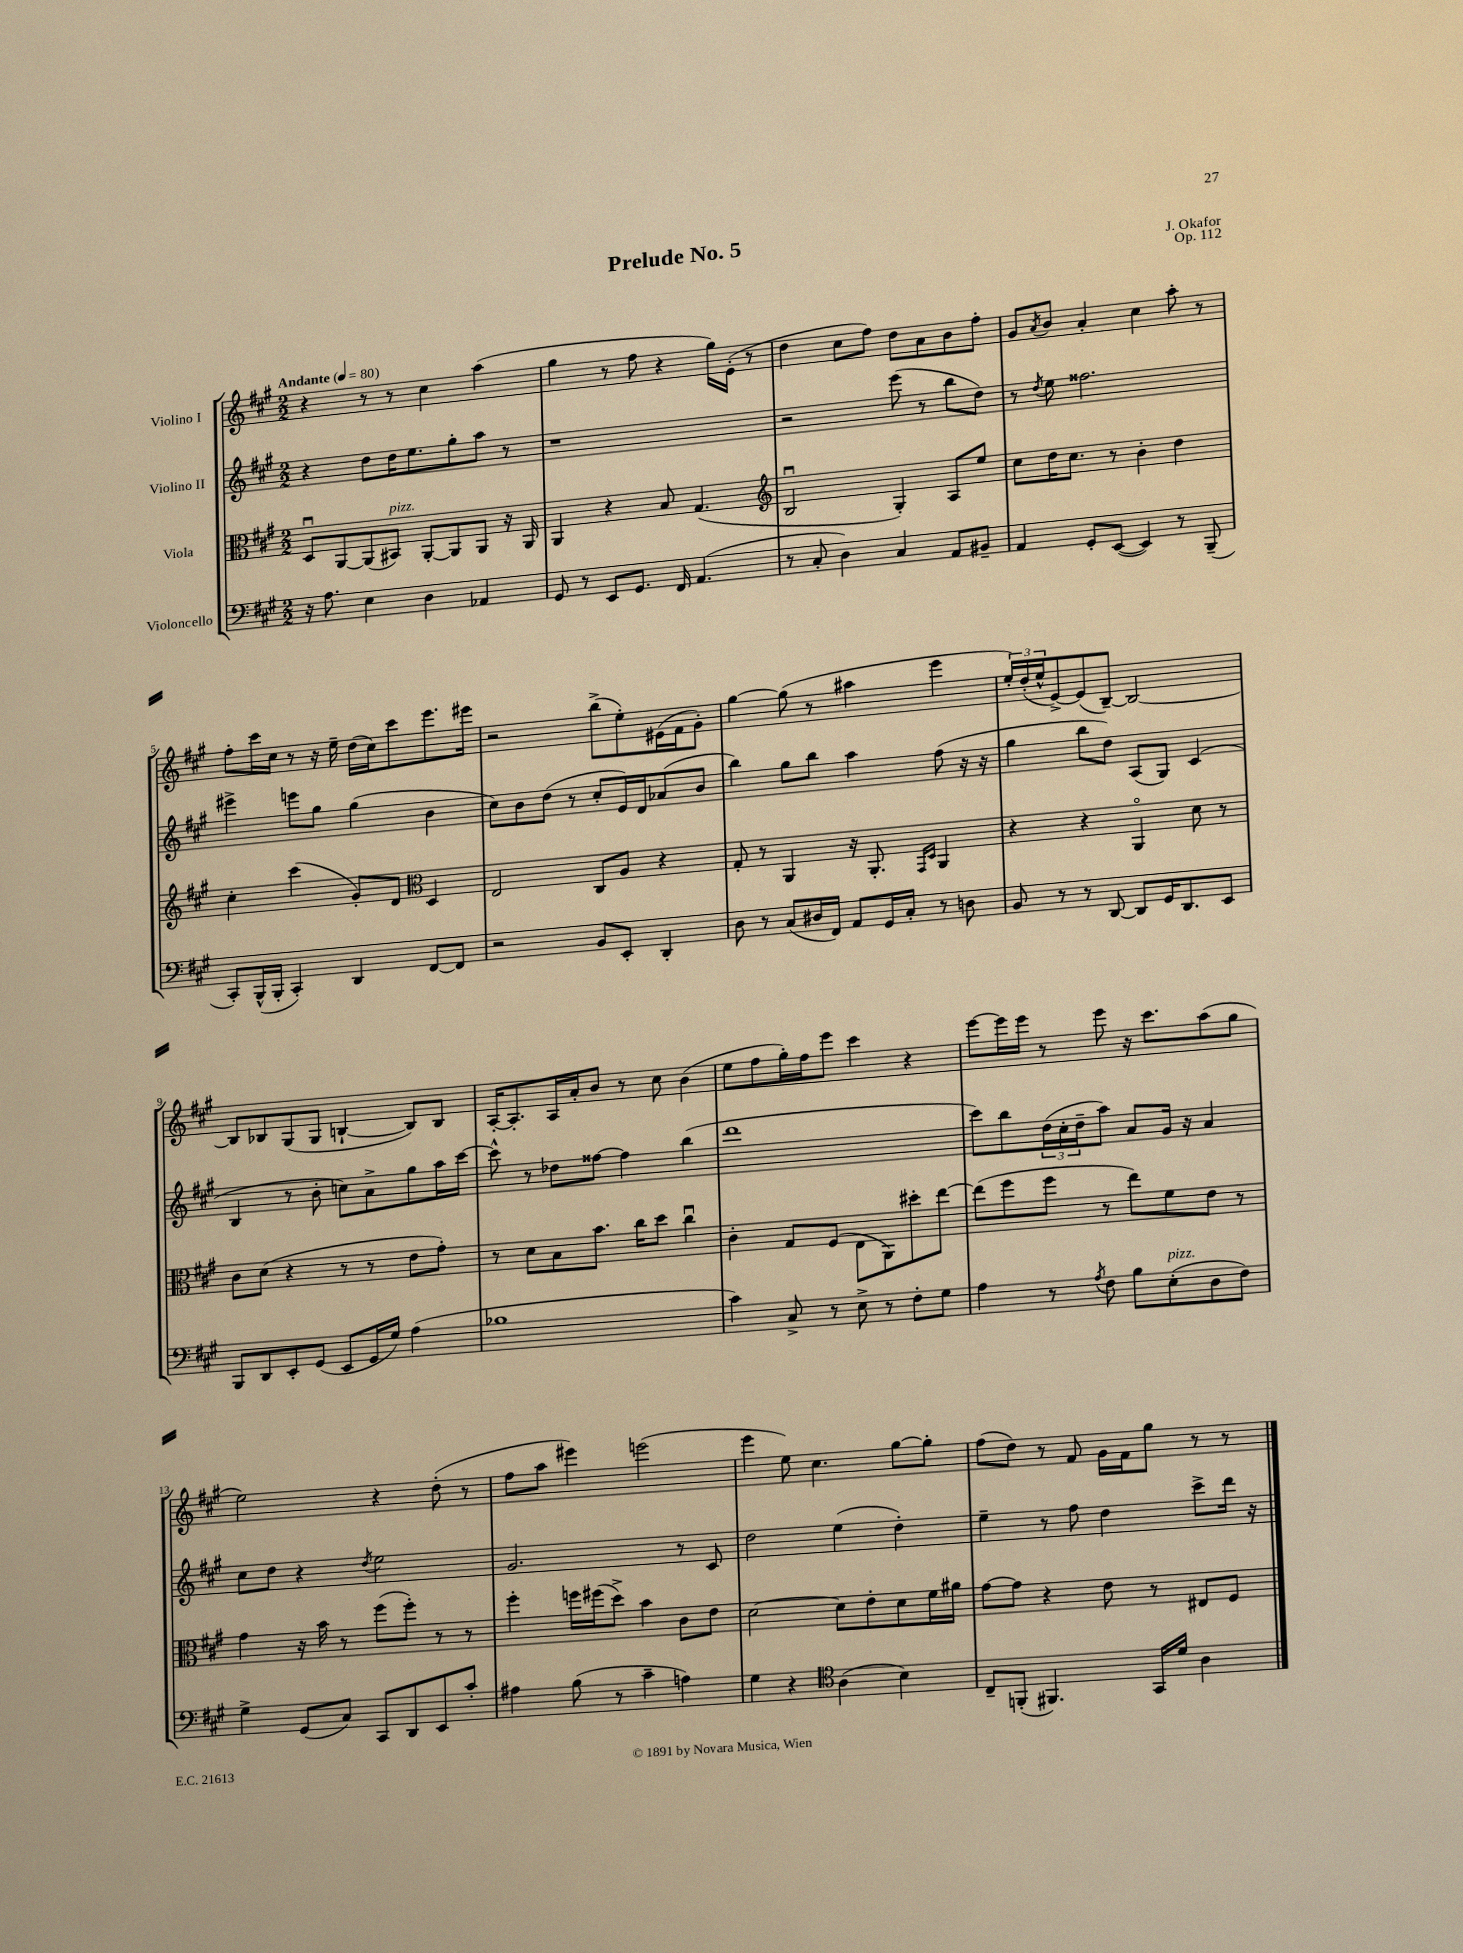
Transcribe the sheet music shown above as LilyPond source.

\header { title = "Prelude No. 5" composer = "J. Okafor" opus = "Op. 112" }
<<
\new StaffGroup <<
\new Staff = "s0" \with { instrumentName = "Violino I" } {
    \clef treble \key a \major \numericTimeSignature \time 2/2 \tempo "Andante" 4 = 80
    r4 r8 r8 cis''4 a''4( |
    gis''4 r8 fis''8 r4 gis''16) e'16-.( r8 |
    d''4 cis''8 fis''8) d''8 a'8 b'8 fis''8-. |
    gis'8 \acciaccatura { a'8 } b'8 a'4-. cis''4 a''8-. r8 |
    fis''8-. cis'''16 cis''16 r8 r16 e''16-- d''16( cis''16) cis'''8 e'''8. eis'''16 |
    r2 b''8->( e''8-.) eis'16( fis'16 gis'8-.) |
    gis''4~ gis''8( r8 ais''4 e'''4 |
    \tuplet 3/2 { e''16-.) d''16-.( e''16-^ } e'8~->) e'8( b8~--) b2~ |
    b8 bes8 gis8( gis8 b4~-! b8) b8 |
    a16~-. a8.-. a16 a'16-. b'8 r8 cis''8 b'4( |
    e''8 fis''8 gis''16-.) fis''16 e'''8 cis'''4 r4 |
    e'''8~ e'''16 e'''16 r8 e'''8 r16 cis'''8. a''8( gis''8 |
    e''2) r4 d''8-.( r8 |
    fis''8 a''8 eis'''4) e'''2( |
    e'''4 e''8) cis''4. gis''8~ gis''8-. |
    fis''8( d''8) r8 fis'8 gis'16 fis'16 gis''8 r8 r8 \bar "|." |
}
\new Staff = "s1" \with { instrumentName = "Violino II" } {
    \clef treble \key a \major \numericTimeSignature \time 2/2
    r4 d''8 d''16 e''8. gis''8-. a''8 r8 |
    r1 |
    r2 e'''8( r8 b''8 d''8) |
    r8 \acciaccatura { d''8 } e''8 fisis''2. |
    eis'''4-> e'''8 gis''8 gis''4( b'4 |
    cis''8) b'8 d''8( r8 cis''8-. e'16) d'16 aes'8( b'8 |
    b''4) gis''8 b''8 a''4 fis''8( r16 r16 |
    gis''4 b''8 d''8) a8( gis8) cis'4( |
    b4 r8 b'8-. c''8) a'8-> gis''8 a''16 cis'''16~ |
    cis'''8-^ r8 des''8 fisis''8~ fisis''4 b''4( |
    d'''1 |
    cis'''8) b''8 \tuplet 3/2 { d''16( cis''16-. d''16-- } a''8) a'8 gis'16 r16 a'4 |
    cis''8 d''8 r4 \acciaccatura { d''8 } e''2 |
    gis'2. r8 cis'8 |
    d''2 e''4( d''4-.) |
    e''4-- r8 fis''8 d''4 cis'''8-> d'''16 r16 \bar "|." |
}
\new Staff = "s2" \with { instrumentName = "Viola" } {
    \clef alto \key a \major \numericTimeSignature \time 2/2
    d8\downbow a,8~ a,8( bis,8^\markup { \italic "pizz." }) a,8~-. a,8 a,8 r16 a,16 |
    a,4 r4 b8 gis4.( |
    \clef treble b2\downbow gis4-.) a8 e''8 |
    cis''8 d''16 cis''8. r8 b'4-. d''4 |
    cis''4-. cis'''4( gis'8-.) d'8 \clef alto d4 |
    e2 cis8 a8 r4 |
    gis8-. r8 a,4 r16 a,8.-. \grace { gis,16 d16 } a,4 |
    r4 r4 a,4\flageolet d'8 r8 |
    cis'8 d'8( r4 r8 r8 e'8 gis'8-.) |
    r8 d'8 b8 b'8. cis''16 d''8 cis''4\downbow |
    cis'4-. gis8 fis8( e8 a,8) dis''8-. e''8~ |
    e''8( fis''8 fis''8 r8 e''8) fis'8 e'8 r8 |
    gis'4 r16 b'16 r8 fis''8( fis''8-.) r8 r8 |
    fis''4-. f''16 fis''16( d''8->) b'4 cis'8 e'8 |
    d'2~ d'8 e'8-. d'8 fis'16 ais'16 |
    gis'8~ gis'8 r4 e'8 r8 eis8 fis8 \bar "|." |
}
\new Staff = "s3" \with { instrumentName = "Violoncello" } {
    \clef bass \key a \major \numericTimeSignature \time 2/2
    r16 a8. e4 d4 aes,4 |
    gis,8 r8 e,8 gis,8. fis,16 a,4.( |
    r8 cis8-. d4) cis4 a,8 bis,8-- |
    a,4 gis,8-. e,8~( e,4) r8 b,,8--( |
    cis,8-.) b,,16-^( b,,16-. cis,4-.) d,4 fis,8~ fis,8 |
    r2 b,8 e,8-. d,4-. |
    d8 r8 cis8( dis16 fis,16) a,8 gis,16 cis16-. r8 d8 |
    b,8 r8 r8 d,8~ d,8 gis,16 d,8. e,8 |
    b,,8 d,8 e,8-. gis,8( e,8 gis,16 gis16) a4( |
    bes1 |
    cis'4) cis8-> r8 e8-> r8 fis8-. gis8 |
    a4 r8 \acciaccatura { a8 } fis8 b8 e8-.^\markup { \italic "pizz." }( d8 fis8) |
    gis4-> gis,8( cis8) cis,8 d,8 e,8 cis'8-. |
    ais4 b8( r8 cis'4-- a4) |
    gis4 r4 \clef tenor a4( b4) |
    cis8-- f,8-.( fis,4.) gis,16 d'16 a4 \bar "|." |
}
>>
>>
